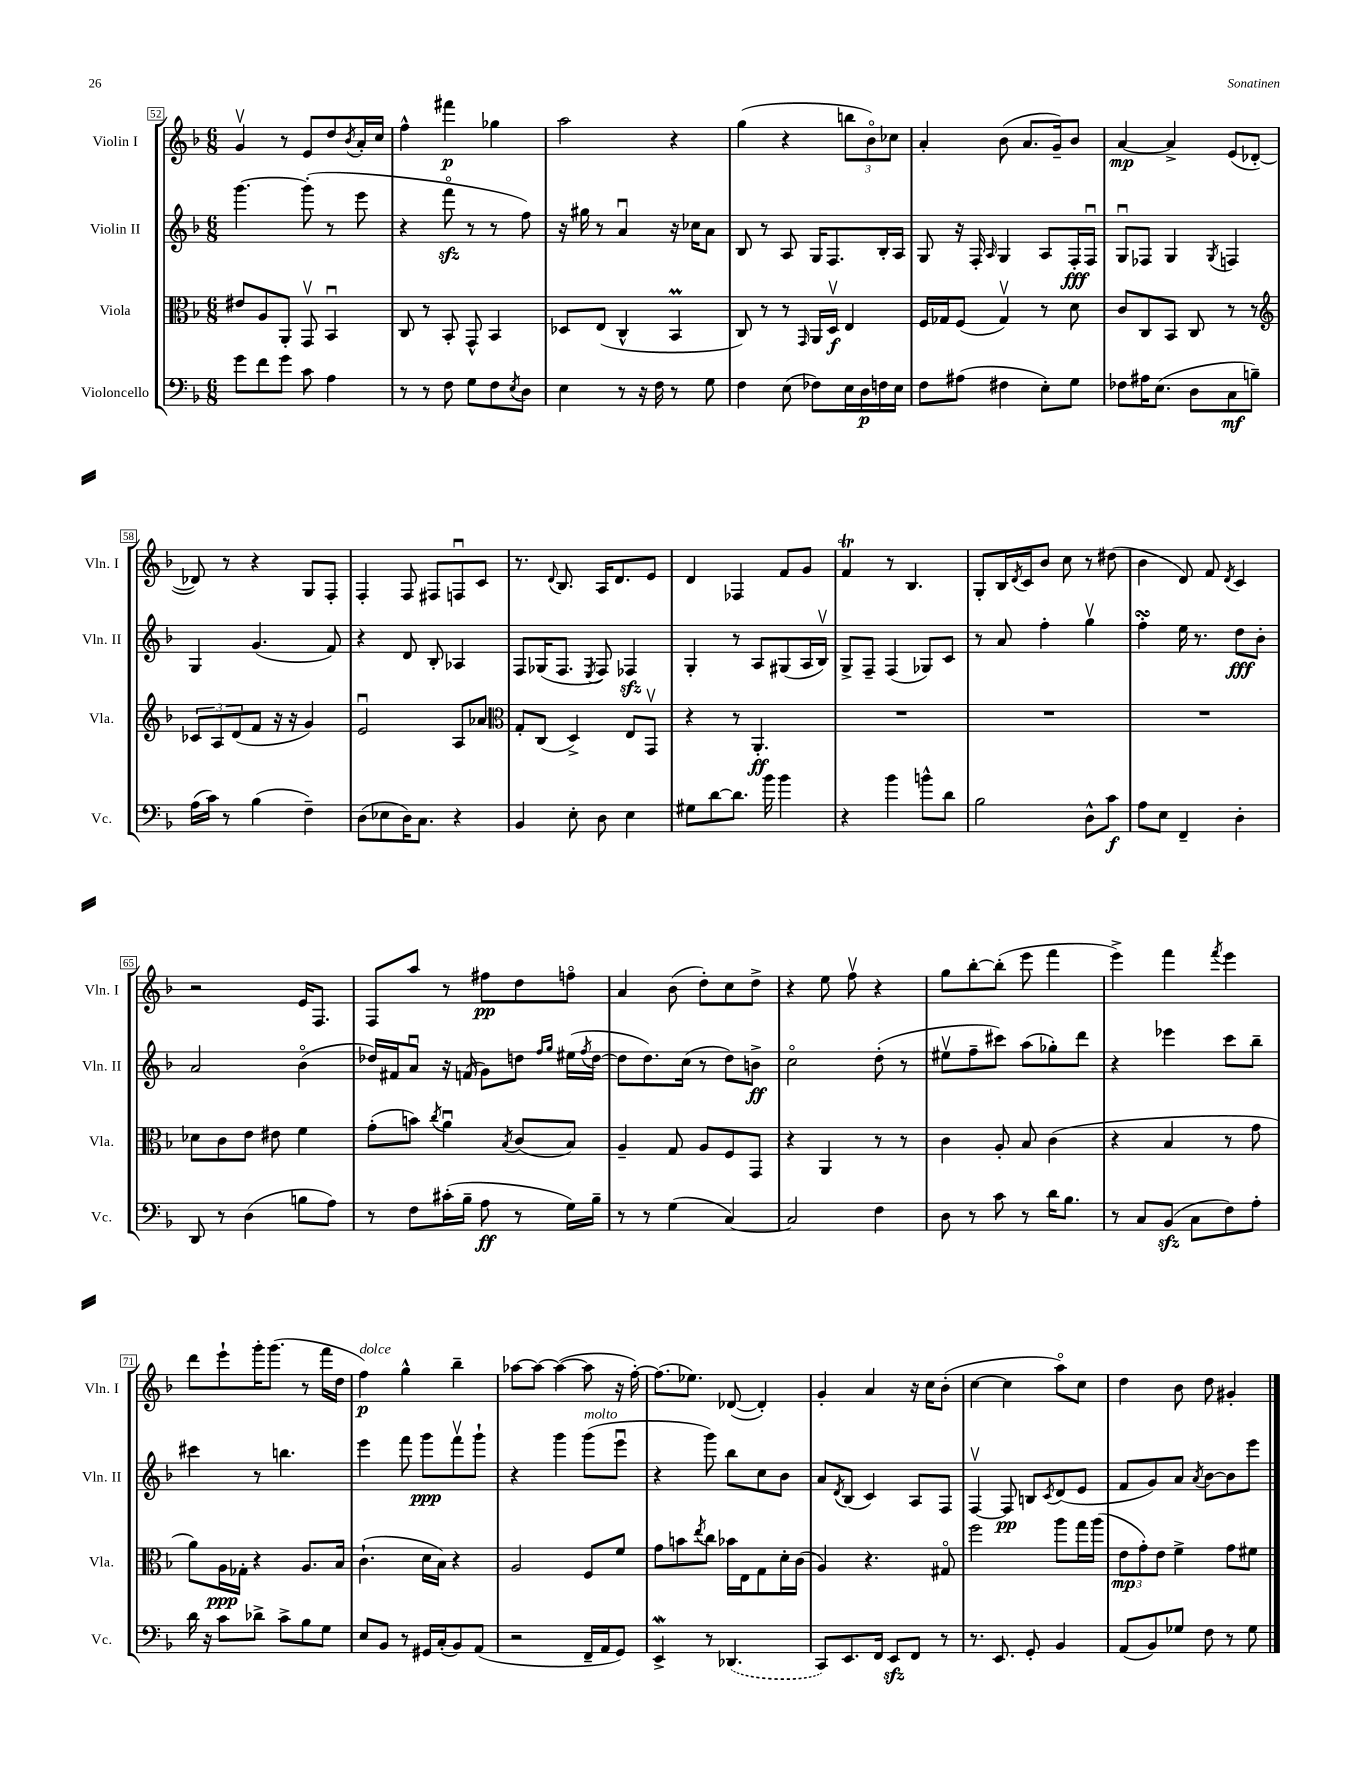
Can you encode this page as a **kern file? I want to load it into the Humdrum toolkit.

**kern	**kern	**kern	**kern
*staff4	*staff3	*staff2	*staff1
*clefF4	*clefC3	*clefG2	*clefG2
*k[b-]	*k[b-]	*k[b-]	*k[b-]
*M6/8	*M6/8	*M6/8	*M6/8
8g	8e#	[4.ggg	4gv
8f	8A	.	.
8g	8AA'	.	8r
8c	8GGv	(8ggg']	8e
4A	4BB-u	8r	8dd
.	.	.	8qb-
.	.	8eee	16a'
.	.	.	16cc
=	=	=	=
8r	8C	4r	4ff^^
8r	8r	.	.
8F	8BB-'	8fffo	4fff#
8G	8GG^^	8r	.
8F	4BB-	8r	4gg-
8qE	.	.	.
8D	.	8ff)	.
=	=	=	=
4E	8D-	16r	2aa
.	.	16gg#	.
.	(8E	8r	.
8r	4C^^	4au	.
16r	.	.	.
16F	.	.	.
8r	4BB-	16r	4r
.	.	16cc-	.
8G	.	8a	.
=	=	=	=
4F	8C)	8B-	(4gg
.	8r	8r	.
(8E	8r	8A	4r
.	16qqGG	.	.
8F-)	16AA	16G	.
.	16Dv	8.F	.
16E	4E	.	12bb
16D	.	.	.
.	.	.	12b-o)
16F	.	16B-'	.
.	.	.	12cc-
16E	.	16A	.
=	=	=	=
8F	16F	8G	4a'
.	16G-	.	.
(8A#	(8F	16r	.
.	.	16F'	.
.	.	16qqA	.
4F#	4G-v)	4G	(8b-
.	.	.	8.a
8E')	8r	8A	.
.	.	.	16g~)
8G	8d	16F'	8b-
.	.	16Fu	.
=	=	=	=
8F-	8c	8Gu	[4a
16A#	8C	8F-	.
(8.E	.	.	.
.	8BB-	4G	4a^]
8D	8C	.	.
.	.	8qG	.
8C	8r	4F	(8e
8B~)	8r	.	[8d-'
=	=	=	=
*	*clefG2	*	*
(16A	12c-	4G	8d-])
16c)	.	.	.
.	12A	.	.
8r	.	.	8r
.	(12d	.	.
(4B-	8f	(4.g	4r
.	16r	.	.
.	16r	.	.
4F~)	4g)	.	8G
.	.	8f)	8F'
=	=	=	=
(8D	2eu	4r	4F'
8E-	.	.	.
16D)	.	8d	8F
8.C	.	.	.
.	.	8B-'	8F#
4r	8A	4A-	8Fu
.	8a-	.	8c
=	=	=	=
*	*clefC3	*	*
4BB-	8G'	8F	8.r
.	(8C	(16G-	.
.	.	.	8qqd
.	.	8.F	8.B-
8E'	4D^)	.	.
.	.	8qE	.
8D	.	8F)	16A
.	.	.	8.d
4E	8E	4F-	.
.	8GGv	.	8e
=	=	=	=
8G#	4r	4G'	4d
[8d	.	.	.
8.d]	8r	8r	4F-
.	4.AA'	8A	.
16b-	.	.	.
4b-	.	(8G#	8f
.	.	16A	8g
.	.	16B-v)	.
=	=	=	=
4r	2.r	8G^	4f
.	.	8F~	.
4b-	.	(4F	8r
.	.	.	4.B-
8b^^	.	8G-)	.
8d	.	8c	.
=	=	=	=
2B-	2.r	8r	8G'
.	.	8a	16B-
.	.	.	8qd
.	.	.	16c
.	.	4ff'	8b-
.	.	.	8cc
8D^^	.	4ggv	8r
8c	.	.	(8dd#
=	=	=	=
8A	2.r	4ff'	4b-
8E	.	.	.
4FF~	.	16ee	8d)
.	.	8.r	.
.	.	.	8f
.	.	.	8qd
4D'	.	8dd	4c
.	.	8b-'	.
=	=	=	=
8DD	8d-	2a	2r
8r	8c	.	.
(4D	8e	.	.
.	8e#	.	.
8B	4f	(4b-o	16e
.	.	.	8.F
8A)	.	.	.
=	=	=	=
8r	(8g'	16dd-)	8F
.	.	16f#	.
8F	8b)	8au	8aa
.	8qcc	.	.
(16c#'	4au	16r	8r
16B-~	.	(16f	.
8A	.	8g)	8ff#
.	8qB-	.	.
8r	(8c	8dd	8dd
.	.	16qqff	.
.	.	16qqgg	.
16G)	8B-)	(16ee#	8ffo
.	.	8qff	.
16B-~	.	[16dd	.
=	=	=	=
8r	4A~	8dd]	4a
8r	.	8.dd)	.
(4G	8G	.	(8b-
.	.	(16cc	.
.	8A	8r	8dd')
[4C)	8F	8dd)	8cc
.	8GG	8b^	8dd^
=	=	=	=
2C]	4r	2cco	4r
.	4AA	.	8ee
.	.	.	8ffv
4F	8r	(8dd'	4r
.	8r	8r	.
=	=	=	=
8D	4c	8ee#v	8gg
8r	.	8ff~	[8bb-'
8c	8A'	8ccc#)	(8bb-']
8r	8B-	(8aa	8eee
16d	(4c	8gg-')	4fff
8.B-	.	.	.
.	.	8ddd	.
=	=	=	=
8r	4r	4r	4eee^)
8C	.	.	.
(8BB-	4B-	4eee-	4fff
8C	.	.	.
.	.	.	8qfff
8F)	8r	8ccc	4eee
8A'	8g	8bb-~	.
=	=	=	=
16d	8a)	4ccc#	8ddd
16r	.	.	.
8c	16A	.	8eee`
.	16G-'	.	.
8d-^	4r	8r	16ggg'
.	.	.	(8.ggg
8c^	.	4.bb	.
8B-	8.A	.	8r
8G	.	.	16fff
.	16B-	.	16dd
=	=	=	=
8E	(4.c`	4eee	4ff)
8BB-	.	.	.
8r	.	8fff	4gg^^
16GG#	16d	8ggg	.
(16C'	16B-)	.	.
8BB-)	4r	8fffv	4bb-~
(8AA	.	8ggg`	.
=	=	=	=
2r	2A	4r	[8aa-
.	.	.	8aa-_
.	.	4ggg	(4aa-_
16FF~	8F	(8ggg	8aa-]
16AA	.	.	.
8GG)	8f	8eeeu	16r
.	.	.	[16ff')
=	=	=	=
4EE^	8g	4r	(8.ff]
.	8b	.	.
.	.	.	8.ee-)
.	8qee	.	.
8r	8cc	8ggg)	.
(4.DD-	16b-	8bb-	([8d-
.	16E	.	.
.	8G	8cc	4d-'])
.	16d'	8b-	.
.	(16c	.	.
=	=	=	=
8CC)	4A)	8a	4g'
.	.	8qd	.
8.EE	.	(8B-	.
.	4.r	4c)	4a
16FF	.	.	.
8EE	.	.	.
8FF	.	8A	16r
.	.	.	16cc
8r	8G#o	8F	(8b-'
=	=	=	=
8.r	2ff	[4Fv	[4cc
8.EE	.	.	.
.	.	8F]	4cc]
8GG'	.	8B	.
.	.	8qc	.
4BB-	8aa	(8d	8aao)
.	16gg	8e	8cc
.	(16aa	.	.
=	=	=	=
(8AA	12e	8f	4dd
.	12g')	.	.
8BB-)	.	8g)	.
.	12e	.	.
8G-	4f^	8a	8b-
.	.	8qa	.
8F	.	[8b-	8dd
8r	8g	8b-]	4g#'
8G-	8f#	8eee	.
==	==	==	==
*-	*-	*-	*-
